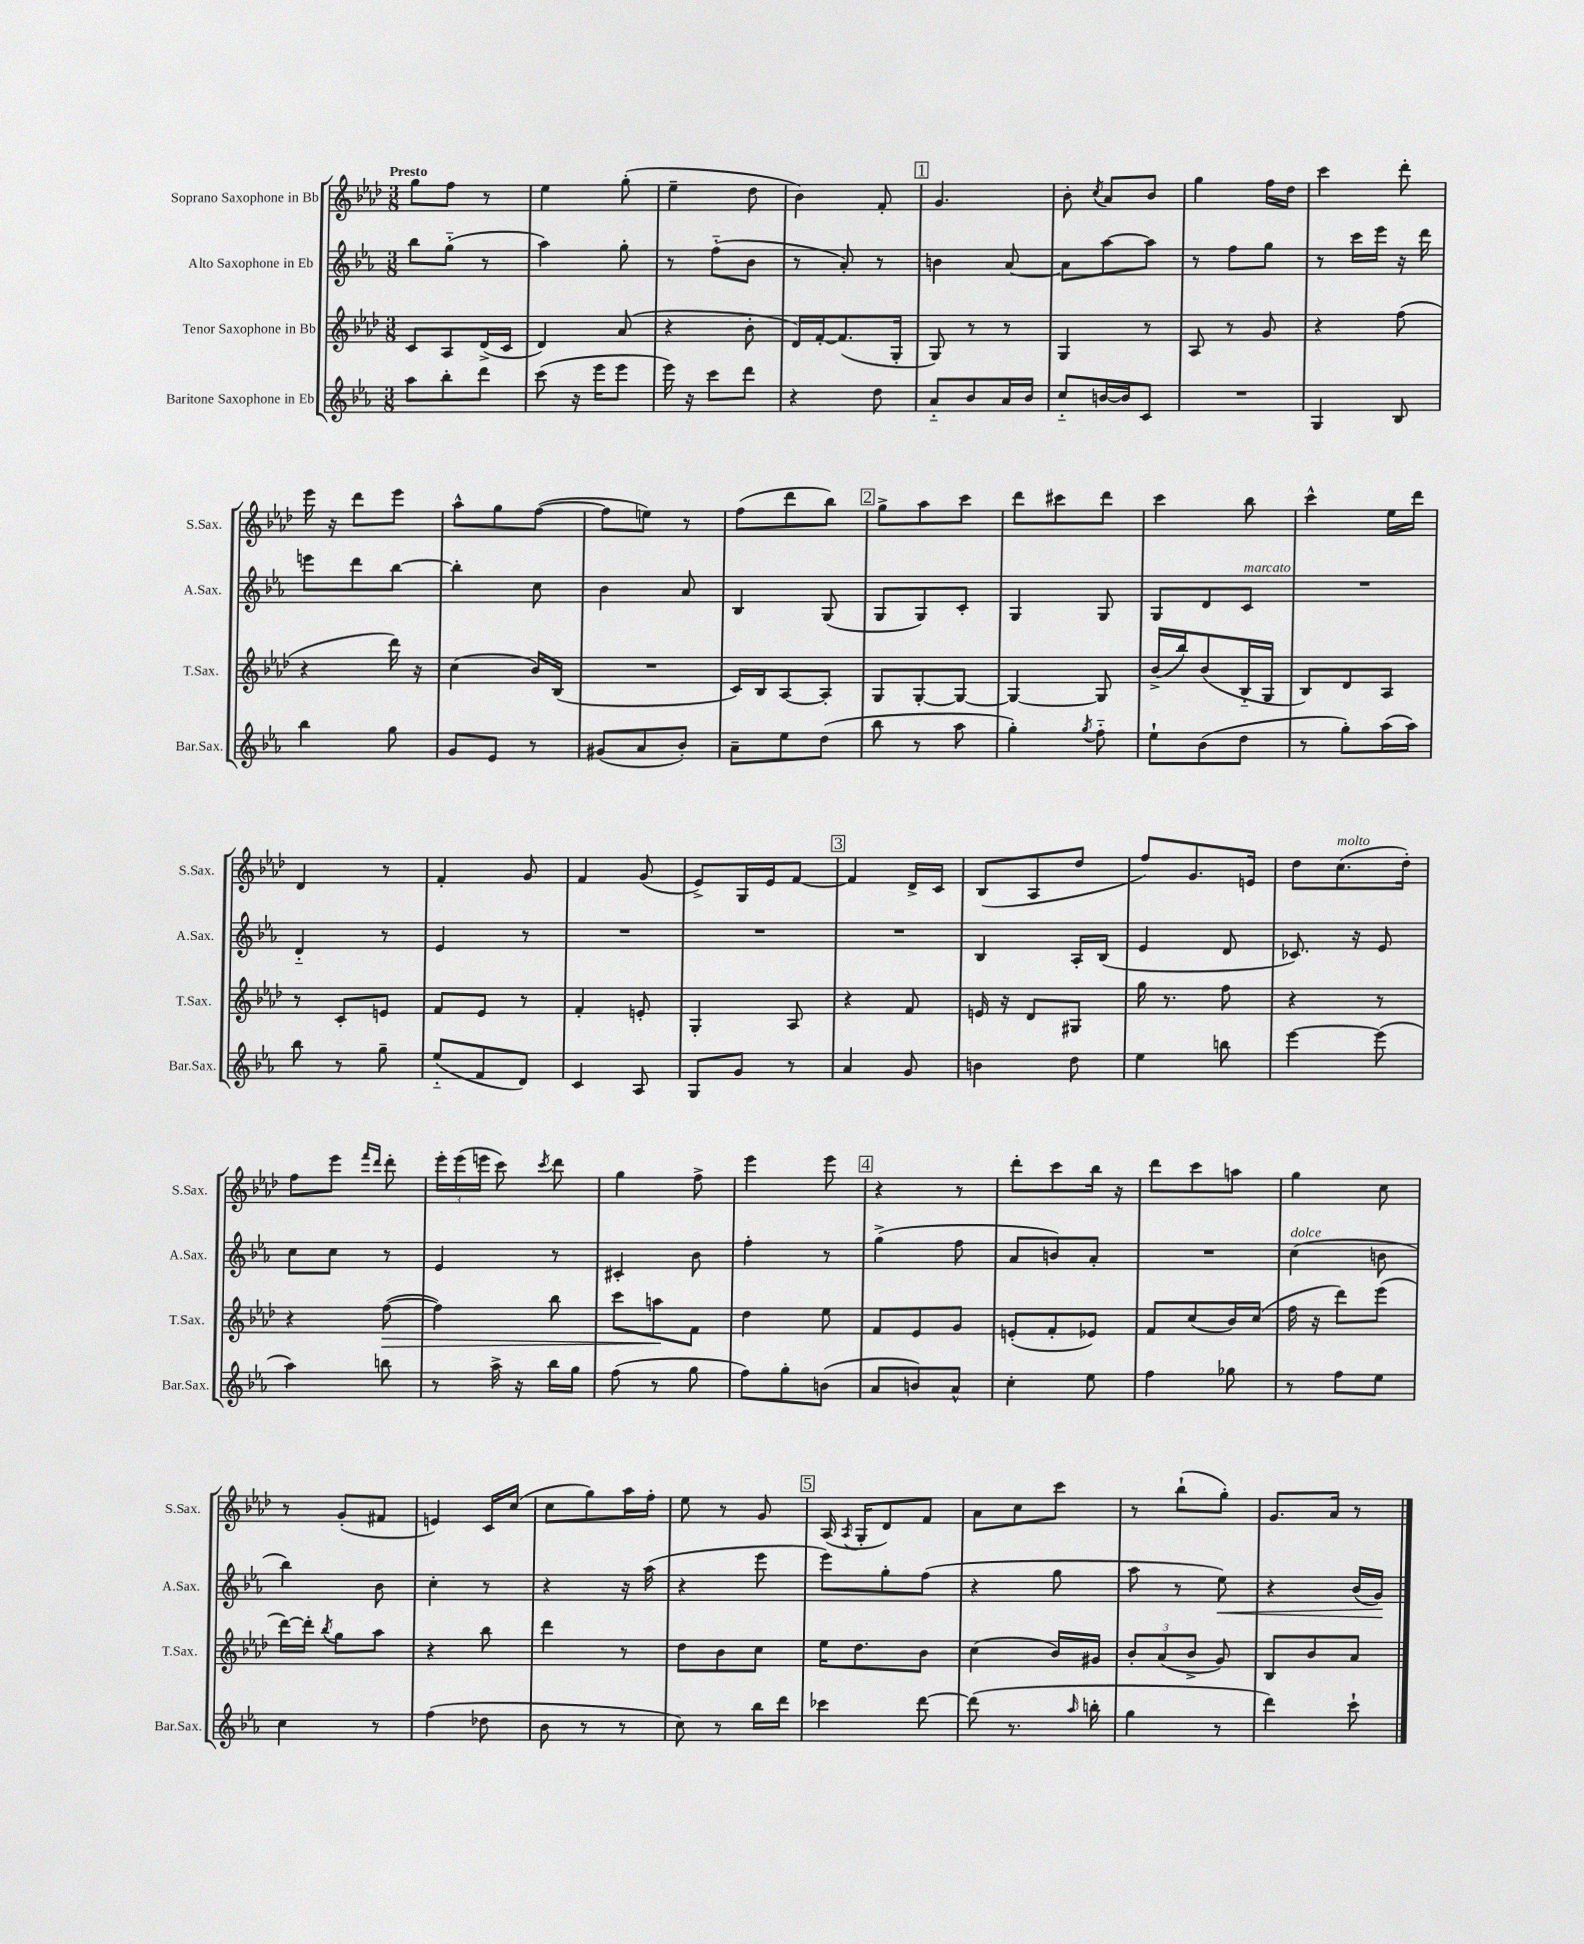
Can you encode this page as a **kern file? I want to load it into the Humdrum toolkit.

**kern	**kern	**kern	**kern
*staff4	*staff3	*staff2	*staff1
*clefG2	*clefG2	*clefG2	*clefG2
*k[b-e-a-]	*k[b-e-a-d-]	*k[b-e-a-]	*k[b-e-a-d-]
*M3/8	*M3/8	*M3/8	*M3/8
8aa-	8c	8bb-	8gg
8bb-'	8A-	(8gg'~	8ff
8ddd	(16d-^	8r	8r
.	16c	.	.
=	=	=	=
(8ccc	4d-)	4aa-)	4ee-
16r	.	.	.
16eee-	.	.	.
8eee-	(8a-	8gg'	(8gg'
=	=	=	=
16eee-)	4r	8r	4ee-~
16r	.	.	.
8ccc	.	(8ff'~	.
8ddd	8b-'	8b-	8dd-
=	=	=	=
4r	16d-)	8r	4b-)
.	[16f'	.	.
.	(8.f]	8a-')	.
8dd	.	8r	8f'
.	16G'	.	.
=	=	=	=
8a-'~	8G)	4b	4.g
8b-	8r	.	.
16a-	8r	[8a-	.
16b-	.	.	.
=	=	=	=
8cc'~	4G	8a-]	8b-'
.	.	.	8qcc
[16b	.	[8aa-	8a-
16b]	.	.	.
8c	8r	8aa-]	8b-
=	=	=	=
4.r	8A-	8r	4gg
.	8r	8ff	.
.	8g	8gg	16ff
.	.	.	16dd-
=	=	=	=
4G	4r	8r	4ccc
.	.	16ccc	.
.	.	16eee-	.
8B-	(8ff	16r	8ddd-'
.	.	16ddd	.
=	=	=	=
4bb-	4r	8eee	16eee-
.	.	.	16r
.	.	8ddd	8ddd-
8gg	16ddd-)	[8bb-	8eee-
.	16r	.	.
=	=	=	=
8g	(4cc	4bb-']	8aa-^^
8e-	.	.	8gg
8r	16b-)	8cc	([8ff
.	(16B-	.	.
=	=	=	=
(8g#	4.r	4b-	8ff]
8a-	.	.	8ee)
8b-')	.	8a-	8r
=	=	=	=
8a-~	16c)	4B-	(8ff
.	16B-	.	.
8ee-	[8A-	.	8ddd-
(8dd	8A-']	(8G	8bb-)
=	=	=	=
8bb-	8G	8G	8gg^
8r	[8G'	8G)	8aa-
8aa-	8G_	8c'	8ccc
=	=	=	=
4gg')	4G_	4G	8ddd-
.	.	.	8ccc#
8qgg	.	.	.
8ff'~	8G]	8G	8ddd-
=	=	=	=
8ee-`	(16b-^	8G	4ccc
.	16bb-)	.	.
(8b-	(8b-	8d	.
8dd	16B-'~	8c	8bb-
.	16G	.	.
=	=	=	=
8r	8B-)	4.r	4ccc^^
8gg')	8d-	.	.
(16aa-	8A-	.	16ee-
16aa-)	.	.	16ddd-
=	=	=	=
8bb-	8r	4d'~	4d-
8r	8c'	.	.
8gg~	8e	8r	8r
=	=	=	=
(8ee-'~	8f	4e-	4f'
8f	8e-	.	.
8d)	8r	8r	8g
=	=	=	=
4c	4f'	4.r	4f
8A-	8e'	.	(8g
=	=	=	=
8G	4G'	4.r	8e-^)
8g	.	.	16G
.	.	.	16e-
8r	8A-	.	[8f
=	=	=	=
4a-	4r	4.r	4f]
8g	8f	.	16d-^
.	.	.	16c
=	=	=	=
4b	16e	4B-	(8B-
.	16r	.	.
.	8d-	.	8A-
8dd	8G#	16A-'	8dd-
.	.	(16B-	.
=	=	=	=
4ee-	16gg	4e-	8ff)
.	8.r	.	.
.	.	.	8.g
8bb	8ff	8d	.
.	.	.	16e
=	=	=	=
[4eee-	4r	8.c-)	8dd-
.	.	.	(8.cc
.	.	16r	.
(8eee-]	8r	8e-	.
.	.	.	16dd-')
=	=	=	=
4aa-)	4r	8cc	8ff
.	.	8cc	8eee-
.	.	.	16qqfff
.	.	.	16qqddd-
8bb	([8ff	8r	8ddd-'
=	=	=	=
8r	4ff])	4e-	24eee-'
.	.	.	(24eee-
.	.	.	24eee
16aa-^	.	.	8ccc)
16r	.	.	.
.	.	.	8qccc
16bb-	8bb-	8r	8ddd-
16gg	.	.	.
=	=	=	=
(8ff	8ccc	4c#'	4gg
8r	8aa	.	.
8gg	8f	8b-	8ff^
=	=	=	=
8ff)	4dd-	4ff'	4eee-
8gg'	.	.	.
(8b	8ee-	8r	8eee-
=	=	=	=
8a-	8f	(4gg^	4r
8b)	8e-	.	.
8a-^^	8g	8ff	8r
=	=	=	=
4cc'	(8e'	8a-	8ddd-'
.	8f'	8b)	8ccc
8ee-	8e-)	8a-'	16bb-
.	.	.	16r
=	=	=	=
4ff	8f	4.r	8ddd-
.	(8cc	.	8ccc
8gg-	16b-)	.	8aa
.	(16cc	.	.
=	=	=	=
8r	16ff	(4cc	4gg
.	16r	.	.
8ff	8ddd-)	.	.
8ee-	(8eee-	8b	8cc
=	=	=	=
4cc	[16ddd-)	4bb-)	8r
.	16ddd-']	.	.
.	8qbb-	.	.
.	8gg	.	(8g'
8r	8aa-	8b-	8f#
=	=	=	=
(4ff	4r	4cc'	4e)
8dd-	8bb-	8r	16c
.	.	.	(16cc
=	=	=	=
8b-	4ddd-	4r	8cc
8r	.	.	8gg)
8r	8r	16r	16aa-
.	.	(16aa-	16ff'
=	=	=	=
8cc)	8dd-	4r	8ee-
8r	8b-	.	8r
16bb-	8cc	8eee-	8g
16ddd	.	.	.
=	=	=	=
4ccc-	16ee-	8eee-)	(16A-
.	.	.	8qA-
.	8.dd-	.	16G'
.	.	8gg'	8d-)
[8ddd	8b-	(8ff	8f
=	=	=	=
(8ddd]	(4cc	4r	8a-
8.r	.	.	8cc
.	16b-)	8gg	8ccc
16qqaa-	.	.	.
16bb'	16g#	.	.
=	=	=	=
4gg	12b-'	8aa-	8r
.	(12a-	.	.
.	.	8r	(8bb-`
.	12b-^	.	.
8r	8g)	8ee-)	8gg')
=	=	=	=
4ddd)	8B-	4r	8.g
.	8b-	.	.
.	.	.	16a-
8ccc`	8a-	(16b-	8r
.	.	16g)	.
==	==	==	==
*-	*-	*-	*-
